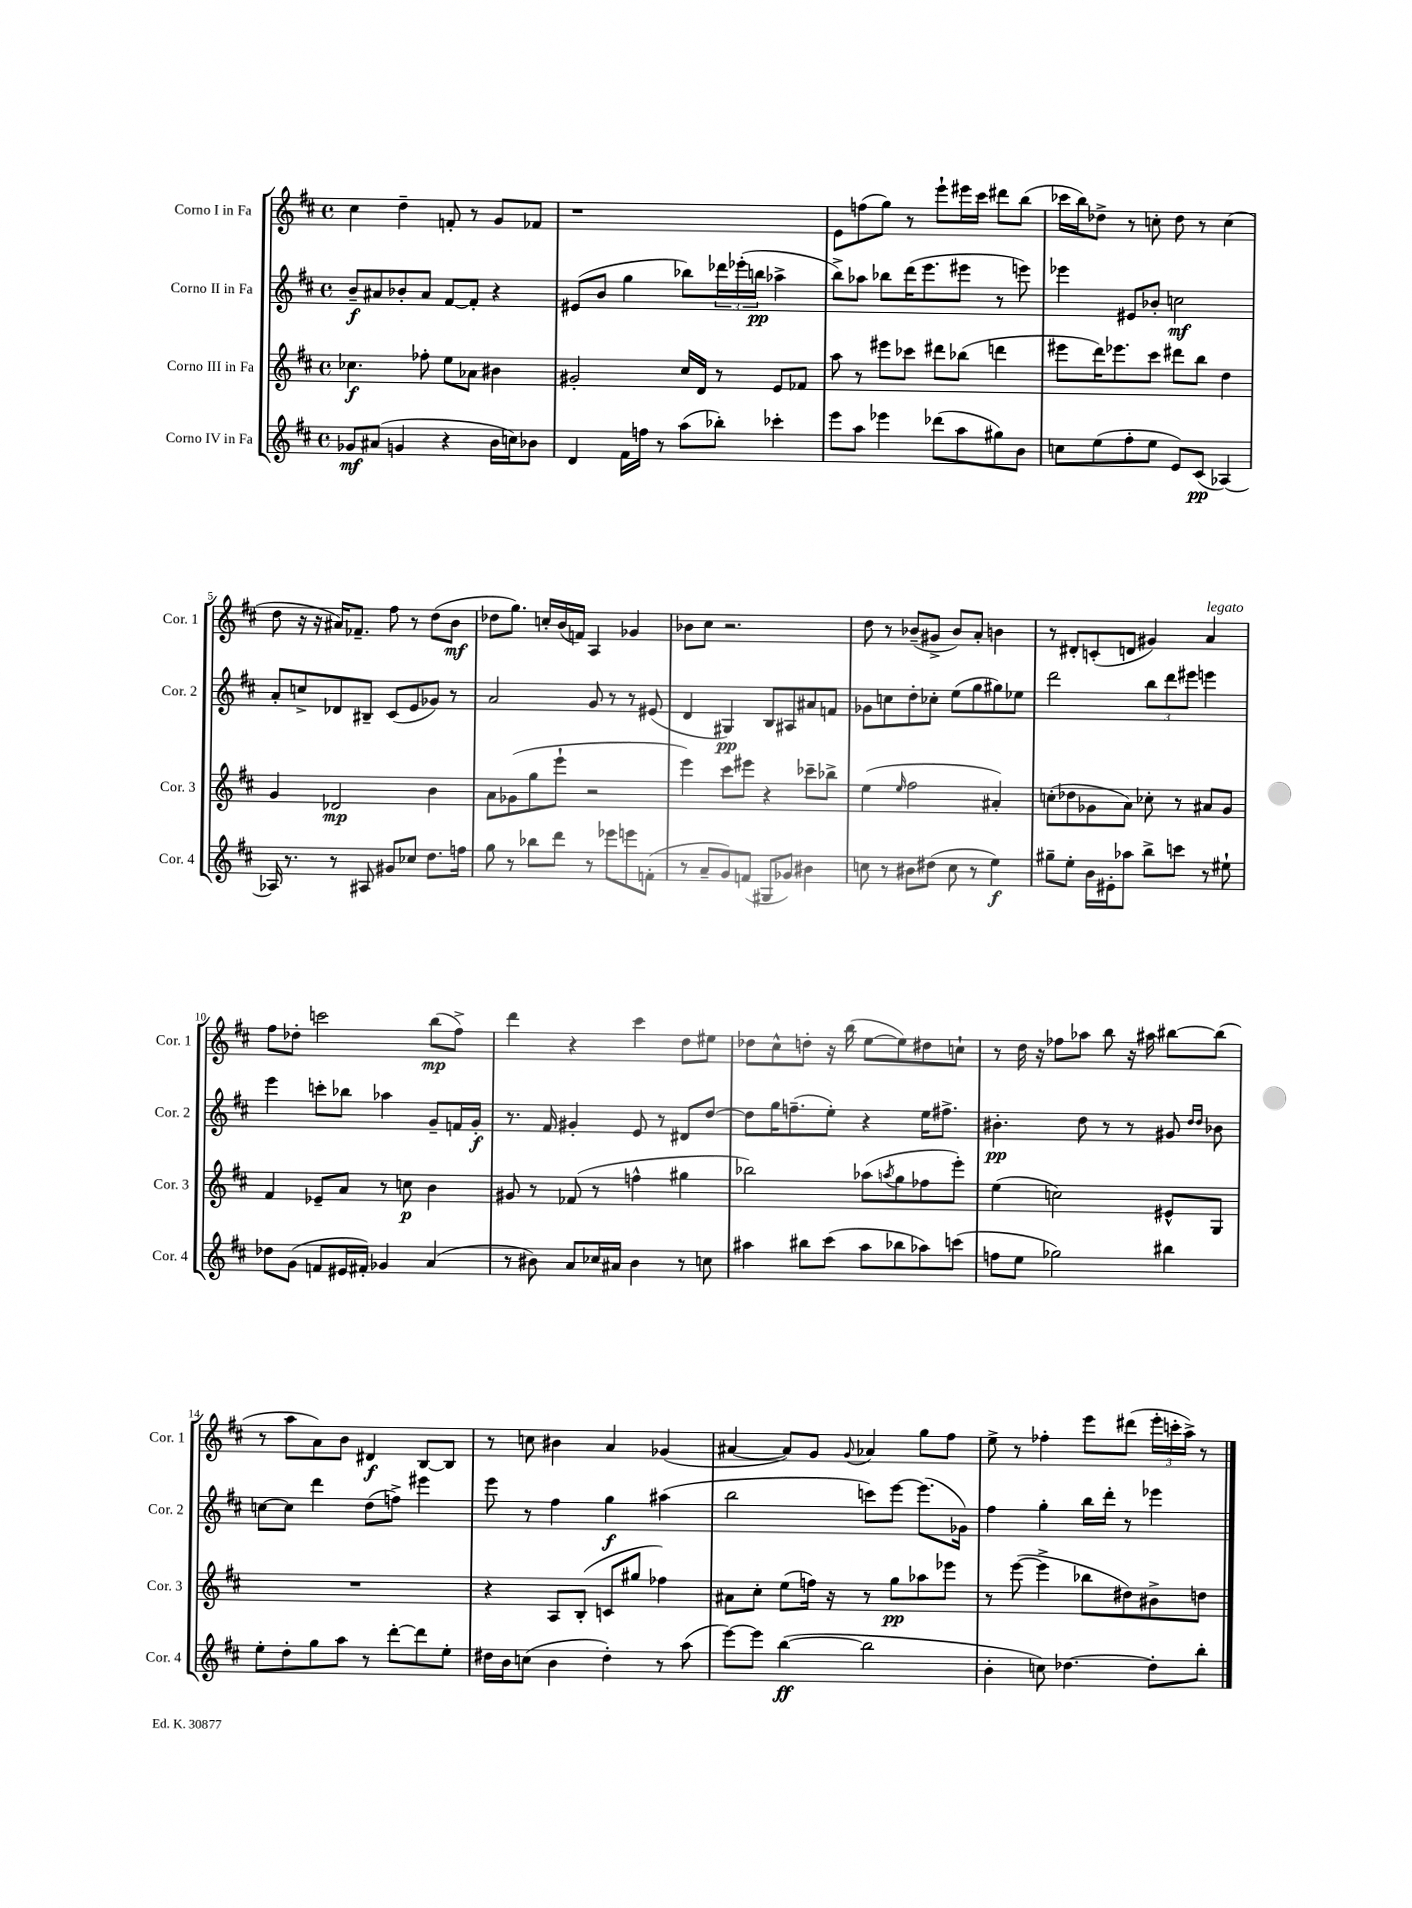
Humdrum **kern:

**kern	**dynam	**kern	**dynam	**kern	**dynam	**kern	**dynam
*part4	*part4	*part3	*part3	*part2	*part2	*part1	*part1
*staff4	*staff4	*staff3	*staff3	*staff2	*staff2	*staff1	*staff1
*I"Corno IV in Fa	*	*I"Corno III in Fa	*	*I"Corno II in Fa	*	*I"Corno I in Fa	*
*I'Cor. 4	*	*I'Cor. 3	*	*I'Cor. 2	*	*I'Cor. 1	*
*clefG2	*	*clefG2	*	*clefG2	*	*clefG2	*
*k[f#c#]	*	*k[f#c#]	*	*k[f#c#]	*	*k[f#c#]	*
*M4/4	*	*M4/4	*	*M4/4	*	*M4/4	*
*met(c)	*	*met(c)	*	*met(c)	*	*met(c)	*
=1	=1	=1	=1	=1	=1	=1	=1
8g-X/L	mf	4.cc-X\	f	8b~/L	f	4cc#\	.
(8a#X/J	.	.	.	8a#X/	.	.	.
4gn/	.	.	.	8b-X'/	.	4dd~\	.
.	.	8ff-X'\	.	8a#/J	.	.	.
4r	.	8ee\L	.	[8f#/L	.	8fn'/	.
.	.	8a-X\J	.	8f#'/J]	.	8r	.
16b\LL	.	4b#X\	.	4r	.	8g/L	.
16ccn\J)	.	.	.	.	.	.	.
8b-X\J	.	.	.	.	.	8f-X/J	.
=2	=2	=2	=2	=2	=2	=2	=2
4d/	.	2g#X'/	.	(8e#X/L	.	1r	.
.	.	.	.	8b/J	.	.	.
16f#\LL	.	.	.	4gg\	.	.	.
16ffn\JJ	.	.	.	.	.	.	.
8r	.	.	.	.	.	.	.
(8aa\L	.	16cc#/LL	.	8bb-X\L)	.	.	.
.	.	16d/JJ	.	.	.	.	.
8bb-X'\J)	.	8r	.	24ddd-X\L	.	.	.
.	.	.	.	(24eee-X'\	.	.	.
.	.	.	.	24bbn\JJ	pp	.	.
4ccc-X'\	.	8e/L	.	4aa-X^\	.	.	.
.	.	8f-X/J	.	.	.	.	.
=3	=3	=3	=3	=3	=3	=3	=3
8eee\L	.	8aa\	.	8bb^\L)	.	8e\L	.
8aa\J	.	8r	.	8aa-X\J	.	(8ffn\	.
4eee-X\	.	8eee#X\L	.	8bb-X\L	.	8gg\J)	.
.	.	8ccc-X\J	.	(16ddd\K	.	8r	.
.	.	.	.	8.eee\	.	.	.
(8ddd-X\L	.	8ddd#X\L	.	.	.	8eee`\L	.
8aa\	.	(8bb-X\J	.	8eee#X\J	.	16eee#X\L	.
.	.	.	.	.	.	16ccc#\JJ	.
8gg#X\)	.	4dddn\	.	8r	.	8ddd#X\L	.
8b\J	.	.	.	8eeen\)	.	(8bb\J	.
=4	=4	=4	=4	=4	=4	=4	=4
8ccn\L	.	8eee#X\L	.	4eee-X\	.	16ccc-X\LL	.
.	.	.	.	.	.	16bb\J)	.
(8ee\	.	16ddd\K)	.	.	.	8dd-X^\J	.
.	.	8.eee-X\	.	.	.	.	.
8ff#'\	.	.	.	8e#X/L	.	8r	.
8ee\J	.	8ccc#\J	.	8b-X'/J	.	8ccn'\	.
8e/L)	.	8ddd#X\L	.	2ccn\	mf	8dd-\	.
(8c#/J	pp	8bb\J	.	.	.	8r	.
[4A-X/)	.	4dd\	.	.	.	(4cc\	.
!!LO:LB:g=z
=5	=5	=5	=5	=5	=5	=5	=5
16A-X/]	.	4g/	.	8a'/L	.	8dd\	.
8.r	.	.	.	.	.	.	.
.	.	.	.	8ccn^/	.	16r	.
.	.	.	.	.	.	16r	.
8r	.	2d-X/	mp	8d-X/	.	16a#X/KL)	.
.	.	.	.	.	.	8.f-X~/J	.
8A#X/	.	.	.	8B#X~/J	.	.	.
8g#X/L	.	.	.	(8c#/L	.	8ff#\	.
8cc-X/J	.	.	.	8e/	.	8r	.
8.dd\L	.	4b\	.	8g-X/J)	.	(8dd\L	.
.	.	.	.	8r	.	8b\J	mf
16ffn\Jk	.	.	.	.	.	.	.
=6	=6	=6	=6	=6	=6	=6	=6
8gg\	.	8a\L	.	2a/	.	8dd-X\L	.
8r	.	(8g-X\	.	.	.	8.gg\J)	.
8bb-X\L	.	8gg\	.	.	.	.	.
.	.	.	.	.	.	16ccn'/LL	.
8ddd\J	.	8eee`\J	.	.	.	(16b/	.
.	.	.	.	.	.	16fn/JJ)	.
8r	.	2r	.	8g/	.	4A/	.
8eee-X\L	.	.	.	8r	.	.	.
8eeen\	.	.	.	8r	.	4g-X/	.
(8fn'\J	.	.	.	(8e#X/	.	.	.
=7	=7	=7	=7	=7	=7	=7	=7
8r	.	4eee\)	.	4d/	.	8b-X\L	.
8a~/L	.	.	.	.	.	8cc#\J	.
8g/)	.	8ccc#\L	.	4G#X/)	pp	2.r	.
(8fn/J	.	8eee#X\J	.	.	.	.	.
8G#X/L	.	4r	.	8B/L	.	.	.
8g-X/J)	.	.	.	8A#X/	.	.	.
4b#X\	.	8ccc-X~\L	.	8a#X/	.	.	.
.	.	8bb-X^\J	.	8fn/J	.	.	.
=8	=8	=8	=8	=8	=8	=8	=8
8ccn\	.	(4ee\	.	8g-X\L	.	8dd\	.
8r	.	.	.	8ccn\	.	8r	.
.	.	16qqee/	.	.	.	.	.
8b#X\L	.	2ff#\	.	8dd'\	.	(8b-X~/L	.
(8dd#X\J	.	.	.	8cc-X'\J	.	8g#X^/J	.
8cc\	.	.	.	(8ee\L	.	8b-/L)	.
8r	.	.	.	8gg\	.	8a'/J	.
4ee\)	f	4a#X'/)	.	8gg#X\)	.	4bn\	.
.	.	.	.	8ee-X\J	.	.	.
=9	=9	=9	=9	=9	=9	=9	=9
8gg#X~\L	.	(8ccn'\L	.	2ddd\	.	8r	.
8ee'\J	.	8dd-X\	.	.	.	8d#X'/L	.
16b\LL	.	8g-X\	.	.	.	(8cn'/	.
16e#X'\J	.	.	.	.	.	.	.
8aa-X\J	.	8a\J)	.	.	.	8dn/J	.
8bb^\L	.	8cc-X'\	.	12bb\L	.	4g#X/)	.
.	.	.	.	12ddd\	.	.	.
8cccn\J	.	8r	.	.	.	.	.
.	.	.	.	12eee#X\J	.	.	.
!	!	!	!	!	!	!LO:TX:a:i:t=legato	!
8r	.	8a#X/L	.	4eeen\	.	4a/	.
8ee#X`\	.	8g-/J	.	.	.	.	.
!!LO:LB:g=z
=10	=10	=10	=10	=10	=10	=10	=10
8dd-X\L	.	4f#/	.	4eee\	.	8ff#\L	.
(8g\J	.	.	.	.	.	8dd-X'\J	.
8fn/L	.	8e-X~/L	.	8cccn'\L	.	2cccn\	.
16e#X/L	.	8a/J	.	8bb-X\J	.	.	.
16f#X'/JJ)	.	.	.	.	.	.	.
4g-X/	.	8r	.	4aa-X\	.	.	.
.	.	8ccn\	p	.	.	.	.
(4a/	.	4b\	.	8g~/L	.	(8bb\L	mp
.	.	.	.	16fn/L	.	8ff#^\J)	.
.	.	.	.	16g'/JJ	f	.	.
=11	=11	=11	=11	=11	=11	=11	=11
8r	.	8g#X/	.	8.r	.	4ddd\	.
8b#X\)	.	8r	.	.	.	.	.
.	.	.	.	16f#/	.	.	.
8a/L	.	(8f-X/	.	4g#X'/	.	4r	.
16cc-X/L	.	8r	.	.	.	.	.
16a#X/JJ	.	.	.	.	.	.	.
4b#\	.	4ffn^^\	.	8e/	.	4ccc#\	.
.	.	.	.	8r	.	.	.
8r	.	4gg#X\	.	8d#X/L	.	8dd\L	.
8ccn\	.	.	.	[8dd/J	.	8ee#X\J	.
=12	=12	=12	=12	=12	=12	=12	=12
4aa#X\	.	2bb-X\)	.	8dd\L]	.	8dd-X\L	.
.	.	.	.	16gg\K	.	8cc#^^\	.
.	.	.	.	(8.ffn~\	.	.	.
8bb#X\L	.	.	.	.	.	8ddn'\J	.
(8ccc#\J	.	.	.	8ee'\J)	.	16r	.
.	.	.	.	.	.	(16bb\	.
8aa#\L	.	(8aa-X\L	.	4r	.	[8ee\L	.
.	.	8qaan/	.	.	.	.	.
8bb-X\	.	8gg\	.	.	.	8ee\])	.
8aa-X\)	.	8ff-X\	.	16ee\KL	.	8dd#X\	.
.	.	.	.	8.ff#X^\J	.	.	.
(8cccn\J	.	8eee'\J)	.	.	.	8ccn`\J	.
=13	=13	=13	=13	=13	=13	=13	=13
8ffn\L	.	(4ee\	.	4.b#X'\	pp	8r	.
8ee\J	.	.	.	.	.	16dd\	.
.	.	.	.	.	.	16r	.
2gg-X\)	.	2ccn\)	.	.	.	8ff-X\L	.
.	.	.	.	8dd\	.	8aa-X\J	.
.	.	.	.	8r	.	8bb\	.
.	.	.	.	8r	.	16r	.
.	.	.	.	.	.	16aa#X\	.
4bb#X\	.	8e#X^^/L	.	8g#X/	.	[8bb#X\L	.
.	.	.	.	16qqdd/LL	.	.	.
.	.	.	.	16qqdd/JJ	.	.	.
.	.	8G/J	.	8b-X\	.	(8bb#\J]	.
!!LO:LB:g=z
=14	=14	=14	=14	=14	=14	=14	=14
8ee'\L	.	1r	.	[8ccn\L	.	8r	.
8dd'\	.	.	.	8cc\J]	.	8aa\L	.
8gg\	.	.	.	4ddd\	.	8a\)	.
8aa\J	.	.	.	.	.	8b\J	.
8r	.	.	.	(8dd\L	.	4d#X/	f
[8ddd'\L	.	.	.	8ffn^\J)	.	.	.
8ddd\]	.	.	.	4eee#X\	.	[8B/L	.
8ee'\J	.	.	.	.	.	8B/J]	.
=15	=15	=15	=15	=15	=15	=15	=15
16dd#X\LL	.	4r	.	8eee\	.	8r	.
16b\J	.	.	.	.	.	.	.
(8ccn\J	.	.	.	8r	.	8ccn\	.
4b\	.	8A/L	.	4ff#\	.	4b#X\	.
.	.	(8B'/J	.	.	.	.	.
4dd#'\)	.	8cn/L	.	4gg\	f	4a/	.
.	.	8gg#X/J	.	.	.	.	.
8r	.	4ff-X\)	.	(4aa#X\	.	(4g-X/	.
(8aa\	.	.	.	.	.	.	.
=16	=16	=16	=16	=16	=16	=16	=16
[8eee\L)	.	8a#X\L	.	2bb\	.	[4a#X/	.
8eee\J]	.	8cc#'\J	.	.	.	.	.
([4bb\	ff	(8ee\L	.	.	.	8a#/L])	.
.	.	16ffn\Jk)	.	.	.	8g/J	.
.	.	16r	.	.	.	.	.
.	.	.	.	.	.	8qqg/	.
2bb\]	.	8r	.	8cccn\L)	.	4a-X/	.
.	.	8gg\L	pp	[8eee\J	.	.	.
.	.	8aa-X\	.	(8.eee\L]	.	8gg\L	.
.	.	8eee-X\J	.	.	.	8ff#\J	.
.	.	.	.	16g-X\Jk)	.	.	.
=17	=17	=17	=17	=17	=17	=17	=17
4b'\	.	8r	.	4ff#\	.	8ee^\	.
.	.	([8eee\	.	.	.	8r	.
8ccn\)	.	4eee^\]	.	4gg'\	.	4ff-X'\	.
[4.dd-X\	.	.	.	.	.	.	.
.	.	8bb-X\L	.	16bb\LL	.	8eee\L	.
.	.	.	.	16ddd'\JJ	.	.	.
.	.	8dd#X\)	.	8r	.	(8ddd#X\J	.
8dd-'\L]	.	8b#X^\	.	4eee-X\	.	24eee'\LL	.
.	.	.	.	.	.	24cccn'\	.
.	.	.	.	.	.	24aa^\JJ)	.
8bb'\J	.	8ddn\J	.	.	.	8r	.
==	==	==	==	==	==	==	==
*-	*-	*-	*-	*-	*-	*-	*-
